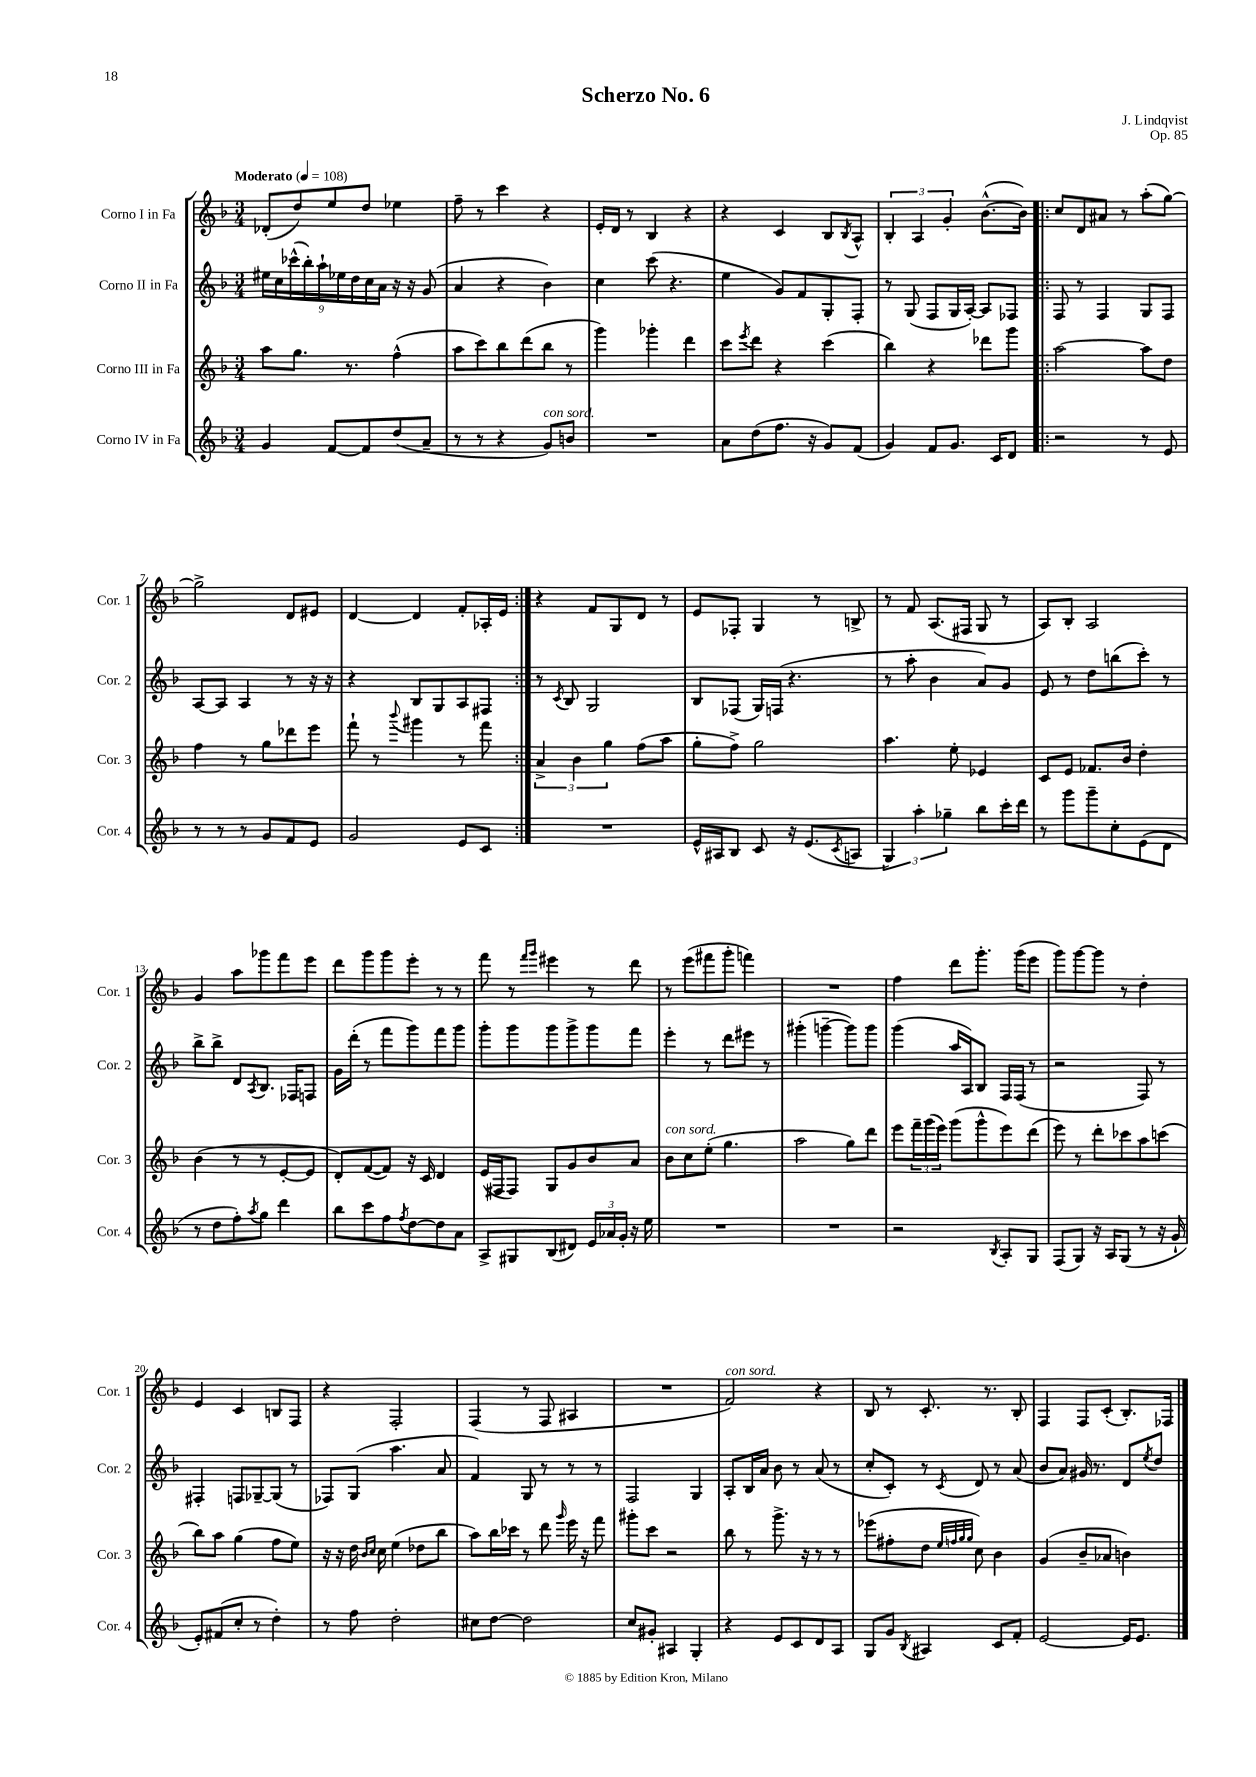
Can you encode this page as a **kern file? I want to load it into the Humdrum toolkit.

**kern	**kern	**kern	**kern
*staff4	*staff3	*staff2	*staff1
*clefG2	*clefG2	*clefG2	*clefG2
*k[b-]	*k[b-]	*k[b-]	*k[b-]
*M3/4	*M3/4	*M3/4	*M3/4
*MM108	*MM108	*MM108	*MM108
4g/	8aa\L	18ee#\LL	(8d-'/L
.	.	18cc\	.
.	.	(18ccc-^^\	.
.	8.gg\J	.	8dd/)
.	.	18bb-'\)	.
.	.	18aa`\	.
[8f/L	.	.	8ee/
.	.	18ee-\	.
.	8.r	.	.
.	.	18dd\	.
8f/]	.	.	8dd/J
.	.	18cc\	.
.	.	18a\JJ	.
(8dd/	(4ff^^\	16r	4ee-\
.	.	16r	.
8a~/J	.	(8g/	.
=	=	=	=
8r	8aa\L	4a/	8ff~\
8r	8ccc\)	.	8r
4r	8bb-\	4r	4ccc\
.	(8ddd\	.	.
8g/L)	8bb-\J	4b-\)	4r
8b/J	8r	.	.
=	=	=	=
2.r	4ggg\)	4cc\	16e'/LL
.	.	.	16d/JJ
.	.	.	8r
.	4ggg-'\	(8ccc\	4B-/
.	.	4.r	.
.	4ddd\	.	4r
=	=	=	=
8a\L	8ccc\L	4ee\	4r
.	8qeee/	.	.
(8dd\	8ddd\J	.	.
8.ff\J	4r	8g/L)	4c/
.	.	8f/	.
16r	.	.	.
8g/L)	(4ccc\	8G'/	8B-/L
.	.	.	8qB-/
(8f/J	.	8F'/J	8A^^/J
=	=	=	=
4g/)	4bb-\)	8r	6B-'/
.	.	(8G/	.
.	.	.	6A/
8f/L	4r	8F/L	.
.	.	.	6g'/
8.g/J	.	16G/L	.
.	.	[16A'/JJ)	.
.	8ddd-\L	8A/]L	([8.b-^^\L
16c/LK	.	.	.
8d/J	8ggg\J	8F-/J	.
.	.	.	16b-\]Jk)
=!|:	=!|:	=!|:	=!|:
2r	[2aa\	8F/	8cc/L
.	.	8r	8d/
.	.	4F/	8a#/J
.	.	.	8r
8r	8aa\]L	8G/L	(8aa'\L
8e/	8dd\J	8F/J	[8gg\J)
=	=	=	=
8r	4ff\	[8A/L	2gg^\]
8r	.	8A/]J	.
8r	8r	4A/	.
8g/L	8gg\L	.	.
8f/	8ddd-\	8r	8d/L
8e/J	8eee\J	16r	8e#/J
.	.	16r	.
=	=	=	=
2g/	8fff`\	4r	[4d/
.	8r	.	.
.	8qqbbb-/	.	.
.	4ggg#\	8B-/L	4d/]
.	.	8G/	.
8e/L	8r	8A/	8f'/L
8c/J	8fff\	8F#/J	16A-'/L
.	.	.	16e/JJ
=:|!	=:|!	=:|!	=:|!
2.r	6a^/	8r	4r
.	.	8qc/	.
.	.	8B-/	.
.	6b-\	.	.
.	.	2G/	8f/L
.	6gg\	.	.
.	.	.	8G/
.	(8ff\L	.	8d/J
.	8aa\J	.	8r
=	=	=	=
16e^^/LL	8gg'\L	8B-/L	8e/L
16A#/J	.	.	.
8B-/J	8ff^\J)	(8F-/J	8F-'/J
8c/	2gg\	16G/LL)	4G/
.	.	(16F/JJ	.
16r	.	4.r	.
(8.e/L	.	.	.
.	.	.	8r
8qc/	.	.	.
8A/J	.	.	8B^/
=	=	=	=
6G/)	4.aa\	8r	8r
.	.	8aa'\	8f/
6aa'\	.	.	.
.	.	4b-\	(8.A/L
6gg-~\	.	.	.
.	8ee'\	.	.
.	.	.	16F#/Jk
8bb-\L	4e-/	8a/L)	8G/
16ccc'\L	.	8g/J	8r
16ddd\JJ	.	.	.
=	=	=	=
8r	8c/L	8e/	8A/L)
8ggg\L	8e/J	8r	8B-'/J
8ggg~\	8.f-/L	8dd\L	2A/
8cc'\	.	(8bb\	.
.	16b-/Jk	.	.
(8e\	4dd'\	8ccc'\J)	.
8d\J	.	8r	.
=	=	=	=
8r	(4b-\	8bb-^\L	4g/
8dd\L	.	8bb-^\J	.
8ff'\)	8r	8d/L	8aa\L
8qaa/	.	8qA/	.
8gg\J	8r	8.B-/J	8ggg-\
4ddd\	[8e'/L	.	8fff\
.	.	16F-/LK	.
.	8e/]J	8F/J	8eee\J
=	=	=	=
8bb-\L	8d'/L)	16g\LL	8ddd\L
.	.	(16ddd'\JJ	.
8ccc\	([8f/	8r	8ggg\
8ff\	8f/]J)	8fff\L	8ggg\
8qff/	.	.	.
[8dd\	16r	8ggg\)	8eee'\J
.	16c/	.	.
8dd\]	4d/	8fff\	8r
8a\J	.	8ggg\J	8r
=	=	=	=
8A^/L	(16e/LL	8ggg'\L	8fff\
.	16F#/J	.	.
8G#/	8F#/J)	8ggg\	8r
.	.	.	16qqfff/LL
.	.	.	16qqggg/JJ
(8B-/	8G/L	8ggg\	4eee#\
8d#/J)	8g/	8ggg^\	.
24e/LL	8b-/	8ggg\	8r
24a-/	.	.	.
24g'/JJ	.	.	.
16r	8a/J	8fff\J	8ddd\
16ee\	.	.	.
=	=	=	=
2.r	8b-\L	4eee'\	8r
.	8cc\	.	(8eee\L
.	(8ee'\J	8r	8fff#\
.	4.gg\	8ddd\L	8ggg'\J
.	.	8eee#\J	4fff\)
.	.	8r	.
=	=	=	=
2.r	2aa\	(4ggg#'\	2.r
.	.	[4ggg~\	.
.	8gg\L)	8ggg\]L)	.
.	8ddd\J	8ggg\J	.
=	=	=	=
2r	8eee\L	(4ggg\	4ff\
.	24fff~\L	.	.
.	(24ggg\	.	.
.	24eee\JJ)	.	.
.	(8ggg\L	16aa/LL	8ddd\L
.	.	16A/J)	.
.	8ggg^^\	8B-/J	8.ggg'\J
8qB-/	.	.	.
8A'/L	8eee\)	16F/LL	.
.	.	(16F/JJ	(16ggg\LK
8G/J	(8ddd\J	8r	8eee\J
=	=	=	=
(8F/L	8eee\)	2r	8ggg\L)
8G/J)	8r	.	[8ggg\
16r	8ddd'\L	.	8ggg\]J
16A/LK	.	.	.
(8G/J	8ccc-\	.	8r
8r	8aa\	8F/)	4dd'\
16r	(8ccc\J	8r	.
16g`/	.	.	.
=	=	=	=
8e'/L)	8bb-\L)	4F#'/	4e/
(8f#/	8aa\J	.	.
8cc'/J	(4gg\	8F/L	4c/
8r	.	[8G-~/	.
4dd'\)	8ff\L	(8G-/]J	8B/L
.	8ee\J)	8r	8F/J
=	=	=	=
8r	16r	8F-/L)	4r
.	16r	.	.
8ff\	16dd\	(8G/J	.
.	16qqb-/LL	.	.
.	16qqcc/JJ	.	.
.	16cc\	.	.
2dd'\	(4ee\	4.aa\	2F'/
.	8dd-\L	.	.
.	8bb-\J	8a/	.
=	=	=	=
8cc#\L	8aa\L)	4f/)	(4F/
[8dd\J	16bb-\L	.	.
.	16ccc-\JJ	.	.
2dd\]	8r	8G/	8r
.	8ddd\	8r	8F/
.	16qqggg/	.	.
.	16eee\	8r	4A#/
.	16r	.	.
.	8fff\	8r	.
=	=	=	=
8cc/L	8ggg#'\L	2F/	2.r
8g#'/J	8ccc\J	.	.
4A#/	2r	.	.
4G'/	.	4G/	.
=	=	=	=
4r	8bb-\	8A'/L	2f/)
.	8r	16B-/L	.
.	.	16a/JJ	.
8e/L	8.ggg^\	8b-\	.
8c/	.	8r	.
.	16r	.	.
8d/	8r	(8a/	4r
8A/J	8r	8r	.
=	=	=	=
8G/L	(8eee-\L	8cc'/L	8B-/
8g/J	8ff#'\	8c'/J)	8r
8qB-/	.	.	.
4A#/	8dd\J	8r	8.c'/
.	32qqee/LLL	.	.
.	32qqff/	.	.
.	32qqgg/	.	.
.	32qqgg/JJJ	8qc/	.
.	8cc\)	8d/	.
.	.	.	8.r
8c/L	4b-\	8r	.
8f'/J	.	(8a/	8B-'/
=	=	=	=
[2e/	(4g/	8b-/L	4F/
.	.	8a/J)	.
.	8b-~/L	16g#/	8F/L
.	.	8.r	.
.	8a-/J	.	(8c'/J
16e/]LK	4b\)	8d/L	8.B-'/L)
8.e/J	.	.	.
.	.	8qee/	.
.	.	8dd/J	.
.	.	.	16F-/Jk
==	==	==	==
*-	*-	*-	*-
